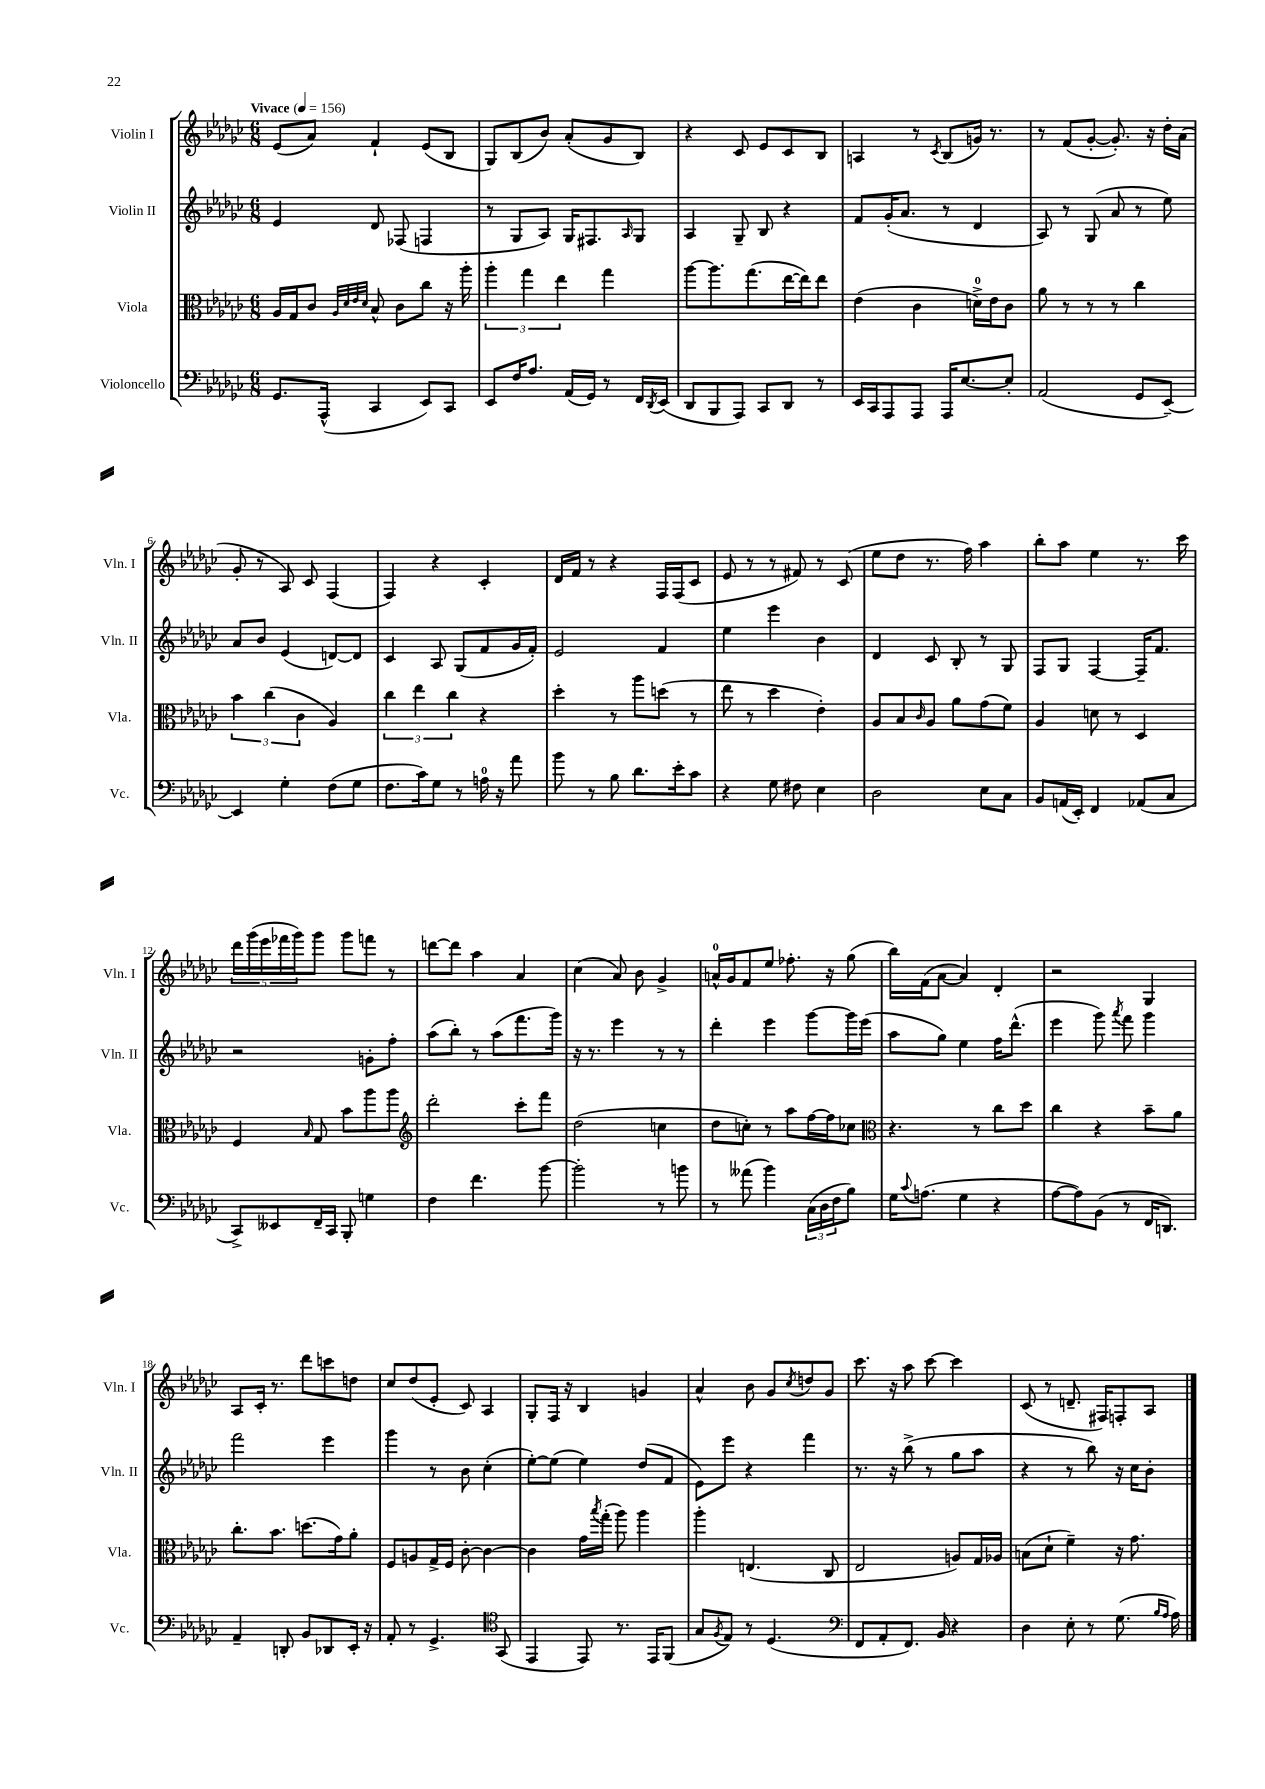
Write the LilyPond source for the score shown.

<<
\new StaffGroup <<
\new Staff = "s0" \with { instrumentName = "Violin I" shortInstrumentName = "Vln. I" } {
    \clef treble \key ges \major \numericTimeSignature \time 6/8 \tempo "Vivace" 4 = 156
    ees'8( aes'8) f'4-! ees'8( bes8 |
    ges8) bes8( bes'8) aes'8-.( ges'8 bes8) |
    r4 ces'8 ees'8 ces'8 bes8 |
    a4 r8 \acciaccatura { ces'8 } bes8( g'16) r8. |
    r8 f'8( ges'8~-. ges'8.-.) r16 des''16-. aes'16( |
    ges'8-. r8 aes8) ces'8 f4( |
    f4) r4 ces'4-. |
    des'16 f'16 r8 r4 f16 f16( ces'8 |
    ees'8 r8 r8 fis'8) r8 ces'8( |
    ees''8 des''8 r8. f''16) aes''4 |
    bes''8-. aes''8 ees''4 r8. ces'''16 |
    \tuplet 5/4 { des'''16 ges'''16( ees'''16 fes'''16 ges'''16) } ges'''8 ges'''8 f'''8 r8 |
    d'''8~ d'''8 aes''4 aes'4 |
    ces''4( aes'8) bes'8 ges'4-> |
    a'16-0-^ ges'16 f'8 ees''8 fes''8.-. r16 ges''8( |
    bes''16) f'16( aes'8~ aes'4) des'4-. |
    r2 ges4 |
    aes8 ces'16-. r8. des'''8 c'''8 d''8 |
    ces''8 des''8( ees'8-. ces'8) aes4 |
    ges8-. f16 r16 bes4 g'4 |
    aes'4-^ bes'8 ges'8 \acciaccatura { ces''8 } d''8 ges'8 |
    ces'''8. r16 aes''8 ces'''8~ ces'''4 |
    ces'8( r8 d'8.-- fis16) f8-. aes8 \bar "|." |
}
\new Staff = "s1" \with { instrumentName = "Violin II" shortInstrumentName = "Vln. II" } {
    \clef treble \key ges \major \numericTimeSignature \time 6/8
    ees'4 des'8 fes8( f4 |
    r8 ges8 aes8) ges16 fis8. \grace { aes16 } ges8 |
    aes4 ges8-- bes8 r4 |
    f'8 ges'16-.( aes'8. r8 des'4 |
    aes8) r8 ges8( aes'8 r8 ees''8) |
    aes'8 bes'8 ees'4( d'8~) d'8 |
    ces'4 aes8 ges8( f'8 ges'16 f'16-.) |
    ees'2 f'4 |
    ees''4 ees'''4 bes'4 |
    des'4 ces'8 bes8-. r8 ges8 |
    f8 ges8 f4~ f16-- f'8. |
    r2 g'8-. f''8-. |
    aes''8( bes''8-.) r8 aes''8( f'''8. ges'''16) |
    r16 r8. ees'''4 r8 r8 |
    des'''4-. ees'''4 ges'''8~ ges'''16 ees'''16( |
    aes''8 ges''8) ees''4 f''16 des'''8.-^( |
    ees'''4 ges'''8) \acciaccatura { aes'''8 } f'''8 ges'''4 |
    f'''2 ees'''4 |
    ges'''4 r8 bes'8 ces''4-.( |
    ees''8~-.) ees''8( ees''4) des''8( f'8 |
    ees'8) ees'''8 r4 f'''4 |
    r8. r16 bes''8->( r8 ges''8 aes''8 |
    r4 r8 bes''8) r16 ces''16 bes'8-. \bar "|." |
}
\new Staff = "s2" \with { instrumentName = "Viola" shortInstrumentName = "Vla." } {
    \clef alto \key ges \major \numericTimeSignature \time 6/8
    aes16 ges16 ces'8 \grace { aes32 des'32 ees'32 des'32 } bes8-^ ces'8 ces''8 r16 aes''16-. |
    \tuplet 3/2 { aes''4-. ges''4 ees''4 } ges''4 |
    aes''8~ aes''8. ges''8.( ees''16~ ees''16) ees''8 |
    ees'4( ces'4 d'16-0->) ees'16 ces'8 |
    aes'8 r8 r8 r8 ces''4 |
    \tuplet 3/2 { bes'4 ces''4( ces'4 } aes4) |
    \tuplet 3/2 { ces''4 ees''4 ces''4 } r4 |
    des''4-. r8 aes''8 d''8( r8 |
    ees''8 r8 des''4 ees'4-.) |
    aes8 bes8 \grace { ces'16 } aes8 aes'8 ges'8( f'8) |
    aes4 d'8 r8 des4 |
    f4 \grace { bes16 } ges8 bes'8 aes''8 aes''8 |
    \clef treble des'''2-. ces'''8-. f'''8 |
    des''2( c''4 |
    des''8 c''8-.) r8 aes''8 f''16~ f''16 ces''8 |
    \clef alto r4. r8 ces''8 des''8 |
    ces''4 r4 bes'8-- aes'8 |
    ces''8.-. bes'8. d''8.( ges'16) aes'8-. |
    f8 a8 ges16-> f16 ces'8~-. ces'4~ |
    ces'4 ges'16 \acciaccatura { bes''8 } ges''16-.( aes''8) aes''4 |
    aes''4-. e4.( ces8 |
    ees2 a8) ges16 aes16 |
    b8( des'8-! f'4--) r16 ges'8. \bar "|." |
}
\new Staff = "s3" \with { instrumentName = "Violoncello" shortInstrumentName = "Vc." } {
    \clef bass \key ges \major \numericTimeSignature \time 6/8
    ges,8. aes,,16-^( ces,4 ees,8) ces,8 |
    ees,8 f16 aes8. aes,16( ges,16) r8 f,16 \acciaccatura { des,8 } ees,16( |
    des,8 bes,,8 aes,,8) ces,8 des,8 r8 |
    ees,16 ces,16 aes,,8 aes,,8 aes,,16 ees8.~ ees8-. |
    aes,2( ges,8 ees,8~--) |
    ees,4 ges4-. f8( ges8 |
    f8. ces'16) ges8 r8 a16-0 r16 aes'8 |
    bes'8 r8 bes8 des'8. ees'16-. ces'8 |
    r4 ges8 fis8 ees4 |
    des2 ees8 ces8 |
    bes,8 a,16( ees,16-.) f,4 aes,8( ces8 |
    ces,8->) eeses,8 f,16-- ces,16 bes,,8-. g4 |
    f4 f'4. bes'8~ |
    bes'2-. r8 b'8 |
    r8 aeses'8( bes'4) \tuplet 3/2 { ces16( des16 f16 } bes8) |
    ges16 \appoggiatura { ces'8 } a8.( ges4 r4 |
    aes8~ aes8) bes,8( r8 f,16 d,8.) |
    aes,4-- d,8-. bes,8 des,8 ees,16-. r16 |
    aes,8-. r8 ges,4.-> \clef tenor ges,8( |
    ees,4 ees,8) r8. ees,16 f,8( |
    ges8 \acciaccatura { f8 } ees8) r8 des4.( |
    \clef bass f,8 aes,8-. f,8.) bes,16 r4 |
    des4 ees8-. r8 ges8.( \grace { bes16 aes16 } aes16) \bar "|." |
}
>>
>>
